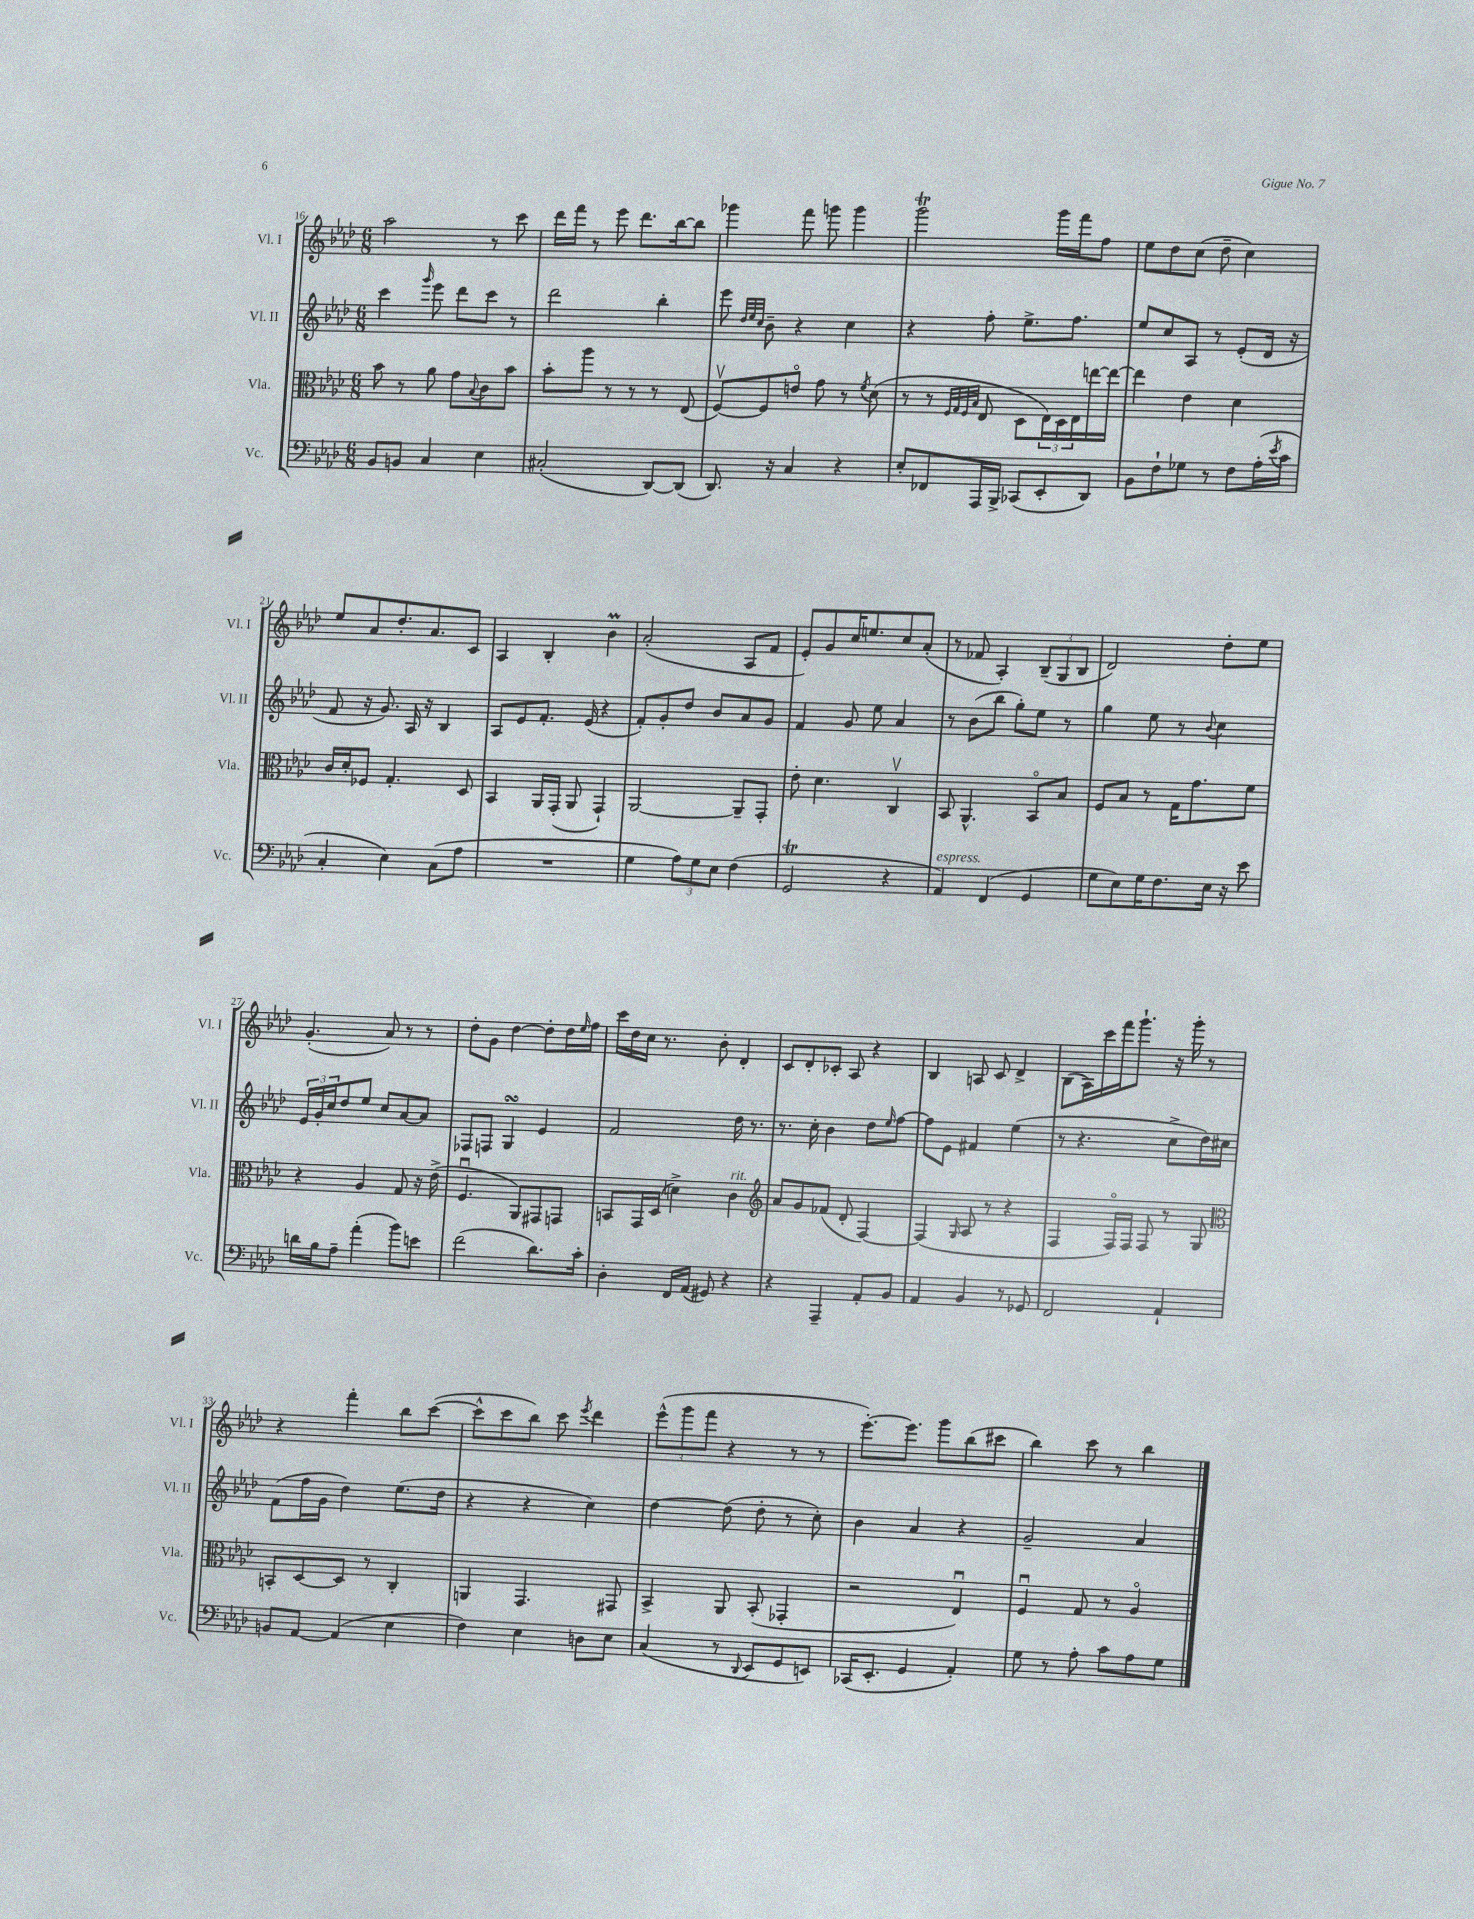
<<
\new StaffGroup <<
\new Staff = "s0" \with { instrumentName = "Vl. I" shortInstrumentName = "Vl. I" } {
    \clef treble \key aes \major \numericTimeSignature \time 6/8
    aes''2 r8 c'''8 |
    des'''16 f'''16 r8 ees'''8 des'''8. bes''16~ bes''8 |
    ges'''4 f'''8 g'''8 g'''4 |
    g'''2\trill g'''16 f'''16 f''8 |
    ees''8 des''8 c''8( des''8-- c''4) |
    ees''8 aes'8 des''8.-. aes'8. c'8 |
    aes4 bes4-. bes'4\prall |
    aes'2-.( aes8 f'8 |
    ees'8-.) g'8 c''16 e''8. c''8 aes'8-.( |
    r8 fes'8 aes4-.) \tuplet 3/2 { bes8--( g8 bes8 } |
    des'2) des''8-. ees''8 |
    g'4.-.( aes'8) r8 r8 |
    des''8-. g'8 des''4~ des''8-. des''16 \grace { ees''16 } f''16 |
    c'''16 des''16 c''16 r8. bes'8-. des'4-. |
    c'8 des'8-. ces'8-. aes8 r4 |
    bes4 a8 c'8 des'4-> |
    bes8( aes16) c'''16 f'''16 g'''8.-! r16 g'''16-. r8 |
    r4 f'''4-. bes''8 c'''8~( |
    c'''8-^ c'''8 bes''8) c'''8 \acciaccatura { ees'''8 } des'''4 |
    \tuplet 3/2 { ees'''8-^( g'''8 f'''8 } r4 r8 r8 |
    ees'''8.~-.) ees'''8. g'''8 bes''8( cis'''8 |
    bes''4) c'''8 r8 bes''4 \bar "|." |
}
\new Staff = "s1" \with { instrumentName = "Vl. II" shortInstrumentName = "Vl. II" } {
    \clef treble \key aes \major \numericTimeSignature \time 6/8
    c'''4 \grace { g'''16 } ees'''8 des'''8 c'''8 r8 |
    des'''2 bes''4-. |
    ees'''8 \grace { des''32 ees''32 c''32 } bes'8-- r4 c''4 |
    r4 f''8-. ees''8.-> f''8. |
    ees''8 c''8 aes8 r8 ees'8-.( des'16 r16 |
    f'8 r16 g'8.) aes16 r16 bes4 |
    aes8 ees'8 f'8.-. ees'16( r4 |
    f'8-.) g'8-. des''8 bes'8 aes'8 g'8 |
    f'4 g'8 ees''8 aes'4 |
    r8 bes'8( bes''8 g''8-.) ees''8 r8 |
    g''4 ees''8 r8 \appoggiatura { bes'8 } c''4 |
    \tuplet 3/2 { ees'16 g'16-. c''16 } des''8 ees''8 c''8 aes'8~ aes'8 |
    fes8 f8 g4\turn ees'4 |
    f'2 des''16 r8. |
    r8. c''16-. bes'4 des''8 \grace { ees''16 } f''8~ |
    f''8 ees'8 fis'4 ees''4( |
    r8 r4. c''8-> des''16) cis''16 |
    f'8( f''16 g'16 des''4) ees''8.( des''16 |
    r4 r4 c''4) |
    des''4~ des''8( des''8-. r8 c''8-.) |
    bes'4 aes'4 r4 |
    g'2-- aes'4 \bar "|." |
}
\new Staff = "s2" \with { instrumentName = "Vla." shortInstrumentName = "Vla." } {
    \clef alto \key aes \major \numericTimeSignature \time 6/8
    bes'8 r8 aes'8 g'8 \appoggiatura { bes8 } c'8 bes'8 |
    bes'8-. aes''8 r8 r8 r8 ees8( |
    f8~\upbow) f8 e'8\flageolet g'8 r8 \acciaccatura { f'8 } des'8( |
    r8 r8 \grace { f32 g32 f32 bes32 } ees8 des8 \tuplet 3/2 { ees16) des16 ees16 } e''16~ e''16~ |
    e''4 ees'4 des'4 |
    c'16 des'16-. fes8 g4.-. des8 |
    bes,4 aes,16 g,16-.( aes,8 g,4-!) |
    aes,2~ aes,8-- g,8-. |
    ees'8-. des'4. c4\upbow |
    bes,8 aes,4.-^ bes,8\flageolet bes8 |
    f8 bes8 r8 g16 g'8. f'8 |
    r4 aes4 g8 r16 ees'16->( |
    f4.\downbow aes,8) gis,8 g,8 |
    b,8 g,16 des16( d'4->) c'4^\markup { \italic "rit." } |
    \clef treble aes'8 g'8 fes'8( des'8-. f4~) |
    f4( \grace { g16 } aes8 r8 r4 |
    f4 f16\flageolet) f16 f8 r8 g8 |
    \clef alto b,8-. des8~ des8 r8 c4-. |
    a,4 g,4. gis,8 |
    bes,4-> aes,8 bes,8-.( ges,4-. |
    r2 ees4\downbow) |
    f4\downbow g8 r8 aes4\flageolet \bar "|." |
}
\new Staff = "s3" \with { instrumentName = "Vc." shortInstrumentName = "Vc." } {
    \clef bass \key aes \major \numericTimeSignature \time 6/8
    bes,8 b,8 c4 ees4 |
    cis2-.( des,8~) des,8( |
    des,8.) r16 c4 r4 |
    ees8-. fes,8 aes,,16 bes,,16-> ces,8( ees,8-. des,8) |
    bes,8 f8-! ges8 r8 f8 aes16-.( \acciaccatura { ees'8 } c'16 |
    c4-. ees4) c8( aes8 |
    R2. |
    g4 \tuplet 3/2 { aes8) g8 ees8 } f4( |
    g,2\trill r4 |
    aes,4^\markup { \italic "espress." }) f,4( g,4 |
    g8 ees8) g16 f8. ees16 r16 ees'8 |
    d'16 bes16 aes8-- aes'4-.( bes'8) e'8 |
    f'2( des'8.) c'16-. |
    des4-. f,16 aes,16( gis,8) r4 |
    r4 aes,,4-- aes,8-. bes,8 |
    aes,4 bes,4 r8 ges,8 |
    f,2 aes,4-! |
    b,8 aes,8~ aes,4( ees4 |
    f4) ees4 d8 ees8 |
    c4( r8 \appoggiatura { des,8 } ees,8 g,8 e,8) |
    ces,16( ees,8.-. g,4 aes,4-.) |
    g8 r8 aes8-. c'8 aes8 g8 \bar "|." |
}
>>
>>
\layout { \context { \Score currentBarNumber = #16 } }
